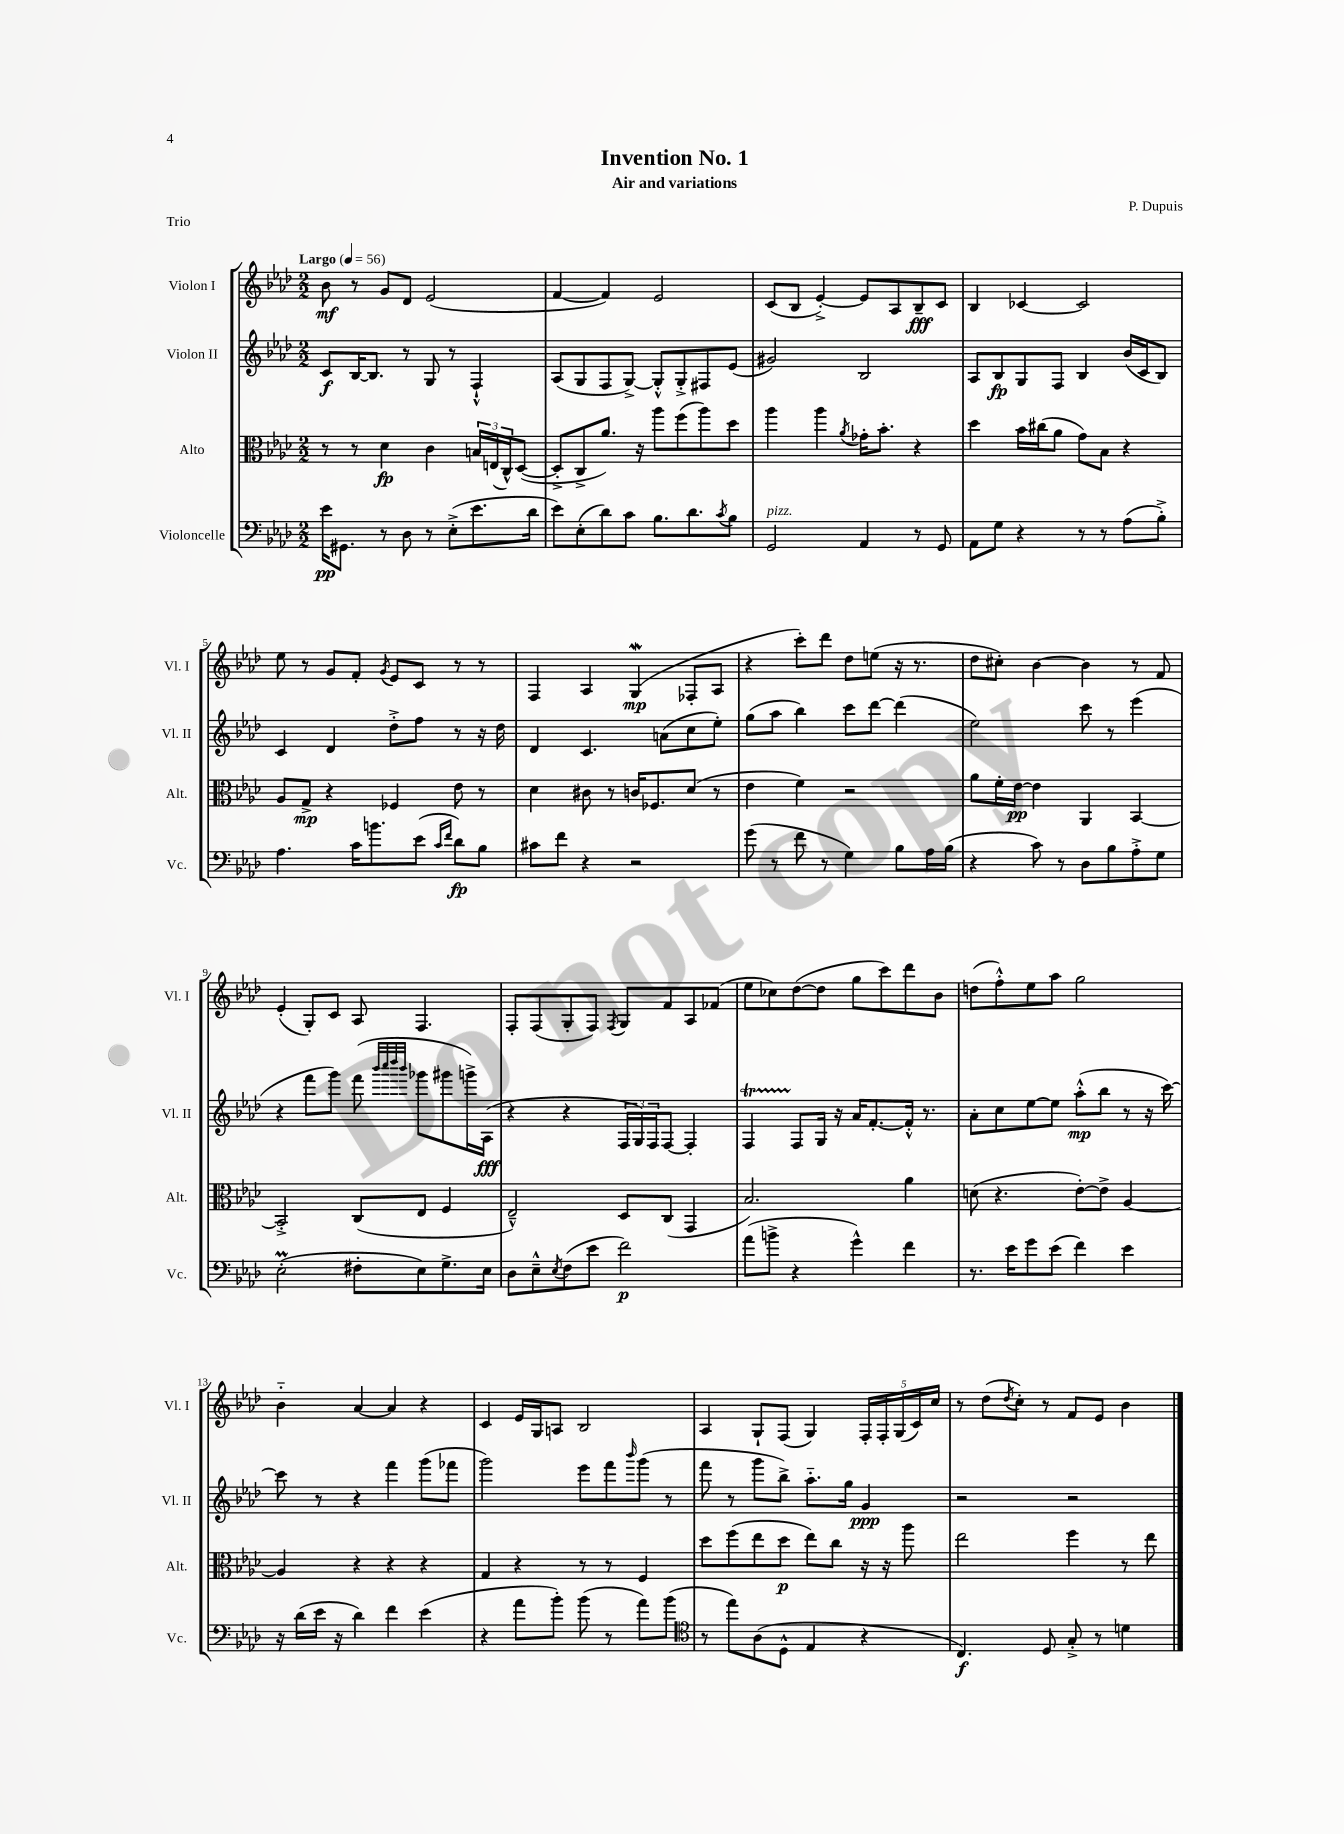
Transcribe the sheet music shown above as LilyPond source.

\header { title = "Invention No. 1" composer = "P. Dupuis" subtitle = "Air and variations" piece = "Trio" }
<<
\new StaffGroup <<
\new Staff = "s0" \with { instrumentName = "Violon I" shortInstrumentName = "Vl. I" } {
    \clef treble \key aes \major \numericTimeSignature \time 2/2 \tempo "Largo" 4 = 56
    bes'8\mf r8 g'8 des'8 ees'2( |
    f'4~ f'4) ees'2 |
    c'8( bes8 ees'4~-.->) ees'8 aes8 bes8--\fff c'8 |
    bes4 ces'4~ ces'2 |
    ees''8 r8 g'8 f'8-. \acciaccatura { g'8 } ees'8 c'8 r8 r8 |
    f4 aes4 g4\mordent\mp( fes8-. aes8 |
    r4 c'''8-.) des'''8 des''8 e''8( r16 r8. |
    des''8 cis''8-.) bes'4~ bes'4 r8 f'8 |
    ees'4-.( g8-.) c'8 aes8 f4. |
    f8-. f8( g8-. f8) \acciaccatura { f8 } g8 f'8 aes8 fes'8( |
    ees''8 ces''8) des''8~( des''8 g''8 c'''8) des'''8 bes'8 |
    d''8( f''8-.-^) ees''8 aes''8 g''2 |
    bes'4-_ aes'4~ aes'4 r4 |
    c'4 ees'16 g16 a8 bes2 |
    aes4 g8-! f8( g4) \tuplet 5/4 { f16-. f16-. g16( c'16) c''16 } |
    r8 des''8( \acciaccatura { des''8 } c''8-.) r8 f'8 ees'8 bes'4 \bar "|." |
}
\new Staff = "s1" \with { instrumentName = "Violon II" shortInstrumentName = "Vl. II" } {
    \clef treble \key aes \major \numericTimeSignature \time 2/2
    c'8\f bes16~ bes8. r8 g8 r8 f4-!-^ |
    aes8( g8 f8 g8~->) g8-.-^ g8-.-> fis8 ees'8( |
    gis'2) bes2 |
    aes8 bes8\fp g8 f8 bes4 bes'16( c'16 bes8) |
    c'4 des'4 des''8-.-> f''8 r8 r16 des''16 |
    des'4 c'4. a'8( c''8 ees''8-.) |
    g''8( aes''8 bes''4) c'''8 des'''8~ des'''4( |
    ees''2) c'''8 r8 ees'''4( |
    r4 f'''8 g'''8) f'''8( \grace { bes'''32 c''''32 des''''32 bes'''32 } ges'''8 gis'''8 g'''16->) aes16\fff( |
    r4 r4 \tuplet 3/2 { f16 g16) f16 } f8~ f4-. |
    f4\startTrillSpan f8\stopTrillSpan g16 r16 aes'16 f'8.~-. f'16-.-^ r8. |
    aes'8-. c''8 ees''8~ ees''8 aes''8-.-^\mp( bes''8 r8 r16 c'''16~) |
    c'''8 r8 r4 f'''4 g'''8( fes'''8 |
    g'''2) ees'''8 f'''8 \grace { bes'''16 } g'''8( r8 |
    f'''8 r8 g'''8 bes''8->) aes''8.-_ g''16 g'4\ppp |
    r2 r2 \bar "|." |
}
\new Staff = "s2" \with { instrumentName = "Alto" shortInstrumentName = "Alt." } {
    \clef alto \key aes \major \numericTimeSignature \time 2/2
    r8 r8 des'4\fp c'4 \tuplet 3/2 { b16 e16( c16-^) } des8~( |
    des8-.-> c8-> aes'8.) r16 aes''8 f''8( aes''8) des''8 |
    aes''4 aes''4 \acciaccatura { aes'8 } ges'16-. bes'8.-. r4 |
    des''4 bes'16 cis''16( aes'8 g'8) bes8 r4 |
    aes8 g8->\mp r4 fes4 ees'8 r8 |
    des'4 cis'8 r8 c'16 fes8. des'8( r8 |
    ees'4 f'4) r2 |
    aes'8 f'16-. ees'16~\pp ees'4 aes,4 bes,4~ |
    bes,2-.-> c8( ees8 f4 |
    ees2---^) des8 c8( g,4 |
    bes2.) aes'4 |
    d'8( r4. ees'8~-.) ees'8-> aes4~ |
    aes4 r4 r4 r4 |
    g4 r4 r8 r8 f4 |
    des''8 f''8( ees''8 des''8\p ees''8) c''8 r16 r16 aes''8 |
    ees''2 f''4 r8 ees''8 \bar "|." |
}
\new Staff = "s3" \with { instrumentName = "Violoncelle" shortInstrumentName = "Vc." } {
    \clef bass \key aes \major \numericTimeSignature \time 2/2
    ees'16\pp gis,8. r8 des8 r8 ees8-.->( ees'8. des'16 |
    ees'8) ees8-.( des'8) c'8 bes8. des'8. \acciaccatura { c'8 } bes8 |
    g,2^\markup { \italic "pizz." } aes,4 r8 g,8 |
    aes,8 g8 r4 r8 r8 aes8( bes8-.->) |
    aes4. c'16 b'8. ees'8( \grace { c'16 f'16 } des'8\fp) bes8 |
    cis'8 f'8 r4 r2 |
    g'8( r8 f'8 r8 g4) bes8 aes16 bes16( |
    r4 c'8) r8 des8 bes8 aes8-.-> g8 |
    ees2-.\prall( fis8-. ees8) g8.-> ees16 |
    des8 ees8---^ \acciaccatura { ees8 } f8( ees'8 f'2\p) |
    aes'8( b'8-> r4 g'4-^) f'4 |
    r8. ees'16 g'8 ees'8( f'4) ees'4 |
    r16 des'16( ees'16 r16 des'4) f'4 ees'4( |
    r4 aes'8 bes'8-.) bes'8( r8 aes'8) bes'8( |
    \clef tenor r8 ees''8) aes8( des8-^ ees4 r4 |
    c4.\f) des8 g8-.-> r8 d'4 \bar "|." |
}
>>
>>
